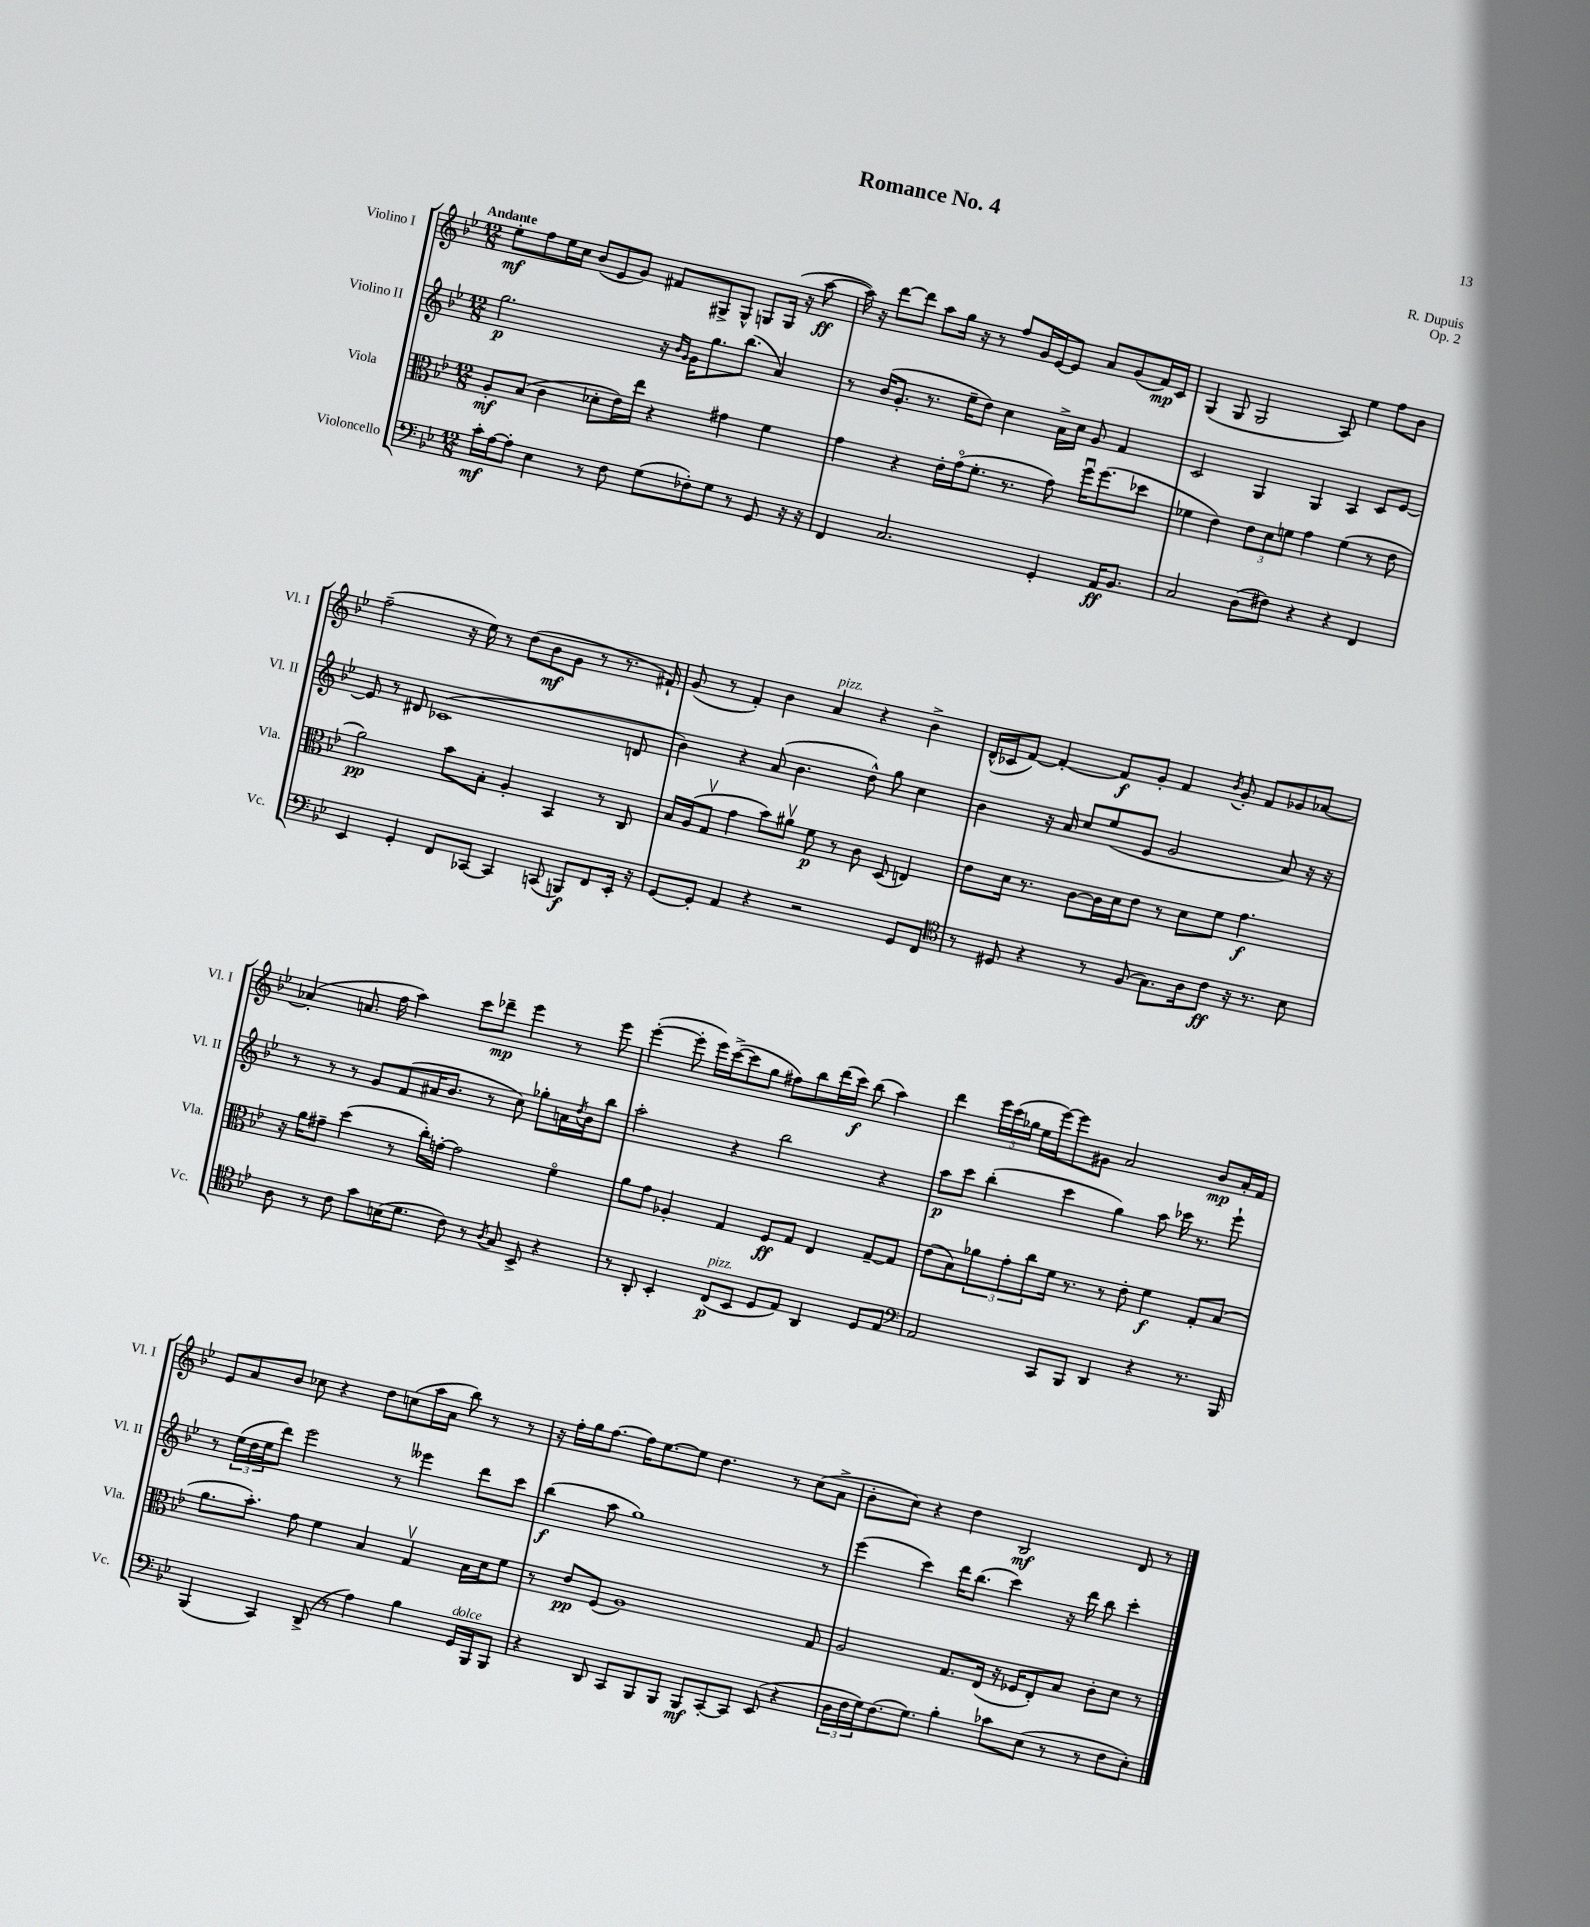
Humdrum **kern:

**kern	**dynam	**kern	**dynam	**kern	**dynam	**kern	**dynam
*part4	*part4	*part3	*part3	*part2	*part2	*part1	*part1
*staff4	*staff4	*staff3	*staff3	*staff2	*staff2	*staff1	*staff1
*I"Violoncello	*	*I"Viola	*	*I"Violino II	*	*I"Violino I	*
*I'Vc.	*	*I'Vla.	*	*I'Vl. II	*	*I'Vl. I	*
*clefF4	*	*clefC3	*	*clefG2	*	*clefG2	*
*k[b-e-]	*	*k[b-e-]	*	*k[b-e-]	*	*k[b-e-]	*
*M12/8	*	*M12/8	*	*M12/8	*	*M12/8	*
=1	=1	=1	=1	=1	=1	=1	=1
!	!	!	!	!	!	!LO:TX:a:B:t=Andante	!
16c'\LL	mf	8A'/L	mf	2.gg\	p	8ee-'\L	mf
[16A\J	.	.	.	.	.	.	.
8A'\J]	.	(8B-/J	.	.	.	8ff\	.
4E-\	.	4c\	.	.	.	16ee-\L	.
.	.	.	.	.	.	16cc\JJ	.
.	.	.	.	.	.	(8b-/L	.
8r	.	8d-X'\L	.	.	.	8e-/	.
8F\	.	16e-\L)	.	.	.	8g/J)	.
.	.	16ee-\JJ	.	.	.	.	.
(8G\L	.	4r	.	16r	.	8f#X/L	.
.	.	.	.	16qqb-/LL	.	.	.
.	.	.	.	16qqg/JJ	.	.	.
.	.	.	.	16g\KL	.	.	.
8F-X'\)	.	.	.	8.gg\	.	8G#X^/	.
8G\J	.	4g#X\	.	.	.	8G#^^/J	.
.	.	.	.	(8.bb-\J	.	.	.
8r	.	.	.	.	.	8Gn/L	.
8GG/	.	4f\	.	4a/)	.	(16G/Jk	.
.	.	.	.	.	.	16r	.
16r	.	.	.	.	.	[8aa\	ff
16r	.	.	.	.	.	.	.
=2	=2	=2	=2	=2	=2	=2	=2
4FF/	.	4g\	.	8r	.	16aa\])	.
.	.	.	.	.	.	16r	.
.	.	.	.	(16b-/KL	.	[8ddd\L	.
.	.	.	.	8.g'/J	.	.	.
2.C/	.	4r	.	.	.	8ddd\J]	.
.	.	.	.	8.r	.	8aa\L	.
.	.	16e-'\LL	.	.	.	16gg\Jk	.
.	.	(16g\J	.	16ee-~\KL	.	16r	.
.	.	8.f'\J	.	8dd\J)	.	8r	.
.	.	.	.	4cc\	.	8ff/L	.
.	.	8.r	.	.	.	.	.
.	.	.	.	.	.	16g/L	.
.	.	.	.	.	.	[16e-/J	.
4GG'/	.	8g\)	.	16a^\LL	.	8e-/J]	.
.	.	.	.	16cc\JJ	.	.	.
.	.	16ffu\KL	.	8g/	.	8a/L	.
.	.	(8.ff\	.	.	.	.	.
16AA/KL	ff	.	.	4f/	.	(8g/	.
8.BB-/J	.	.	.	.	.	.	.
.	.	8dd-X\J	.	.	.	16f/L)	mp
.	.	.	.	.	.	16c/JJ	.
=3	=3	=3	=3	=3	=3	=3	=3
2C/	.	4f-X\	.	2c/	.	(4G/	.
.	.	4e-\)	.	.	.	8G/	.
.	.	.	.	.	.	2G/	.
(8D\L	.	12e-\L	.	4G/	.	.	.
.	.	12d\	.	.	.	.	.
8F#X\J)	.	.	.	.	.	.	.
.	.	12fn\J	.	.	.	.	.
4r	.	4g\	.	4G/	.	.	.
.	.	.	.	.	.	8A/)	.
4r	.	(4f\	.	4A/	.	4ee-\	.
4FF/	.	8r	.	8c/L	.	8ff\L	.
.	.	8e-\	.	[8e-/J	.	8b-\J	.
!!LO:LB:g=z
=4	=4	=4	=4	=4	=4	=4	=4
4EE-/	.	2a\)	pp	8e-/]	.	(2ff~\	.
.	.	.	.	8r	.	.	.
4GG'/	.	.	.	8d#X/	.	.	.
.	.	.	.	(1c-X	.	.	.
8FF/L	.	8b-\L	.	.	.	16r	.
.	.	.	.	.	.	16ee-\)	.
[8CC-X/J	.	8B-'\J	.	.	.	8r	.
4CC-/]	.	4A'/	.	.	.	(8dd\L	.
.	.	.	.	.	.	8b-\	mf
(8CCn/	.	4BB-/	.	.	.	8g\J	.
8BBBn/L)	f	.	.	.	.	8r	.
8FF/	.	8r	.	.	.	8.r	.
16EE-'/Jk	.	8C/	.	8dn/	.	.	.
16r	.	.	.	.	.	16f#X`/)	.
=5	=5	=5	=5	=5	=5	=5	=5
[8GG/L	.	16B-/LL	.	4b-\)	.	(8g/	.
.	.	(16A/J	.	.	.	.	.
8GG'/J]	.	8Gv/J	.	.	.	8r	.
4AA/	.	4g\	.	4r	.	4f'/)	.
4r	.	8b-\L)	.	(8a/	.	4b-\	.
.	.	8a#Xv\J	.	4.b-\	.	.	.
!	!	!	!	!	!	!LO:TX:a:i:t=pizz.	!
2r	.	8f\	p	.	.	4a/	.
.	.	8r	.	.	.	.	.
.	.	8c\	.	8dd^^\)	.	4r	.
.	.	(8D/	.	8gg\	.	.	.
8GG/L	.	4En/)	.	4cc\	.	4b-^\	.
8FF/J	.	.	.	.	.	.	.
=6	=6	=6	=6	=6	=6	=6	=6
*clefC4	*	*	*	*	*	*	*
8r	.	8e-\L	.	4b-\	.	(16d^^/LL	.
.	.	.	.	.	.	16c-X/J	.
8D#X/	.	16d\Jk	.	.	.	[8f/J)	.
.	.	8.r	.	.	.	.	.
4r	.	.	.	16r	.	4f'/_	.
.	.	.	.	16a/	.	.	.
.	.	[8c\L	.	8cc/L	.	.	.
8r	.	16c\L]	.	(8ee-/	.	8f/L]	f
.	.	16d\J	.	.	.	.	.
(8F/	.	8e-\J	.	8e-/J	.	8g'/J	.
8.G\L)	.	8r	.	2g/	.	4f/	.
.	.	8d\L	.	.	.	.	.
16A\k	.	.	.	.	.	.	.
.	.	.	.	.	.	8qb-/	.
8c\J	ff	8f\J	.	.	.	8g'/	.
16r	.	4.g\	f	.	.	8f/L	.
8.r	.	.	.	.	.	.	.
.	.	.	.	8a/)	.	8g-X/	.
8B-\	.	.	.	16r	.	[8a-X/J	.
.	.	.	.	16r	.	.	.
!!LO:LB:g=z
=7	=7	=7	=7	=7	=7	=7	=7
8A\	.	16r	.	8r	.	(4a-X'/]	.
.	.	16a\KL	.	.	.	.	.
8r	.	8g#X~\J	.	8r	.	.	.
8c\	.	(4dd\	.	8r	.	8.an/	.
8g\L	.	.	.	8g/L	.	.	.
.	.	.	.	.	.	16ff\	.
(16Bn\K	.	8r	.	(8f/	.	4aa\)	.
8.d\J	.	.	.	.	.	.	.
.	.	16cc'\LL)	.	16a#X/K	.	.	.
.	.	[16gn'\JJ	.	8.b-/J	.	.	.
8c\)	.	2g\]	.	.	.	8ccc\L	.
8r	.	.	.	8r	.	8ddd-X~\J	mp
8qA/	.	.	.	.	.	.	.
8G/	.	.	.	8cc\)	.	4eee-\	.
8BB-^/	.	.	.	8gg-X'\L	.	.	.
4r	.	4f\	.	16an\L	.	8r	.
.	.	.	.	8qdd/	.	.	.
.	.	.	.	16b-\J	.	.	.
.	.	.	.	8bb-\J	.	8eee-\	.
=8	=8	=8	=8	=8	=8	=8	=8
8r	.	8a\L	.	2aa'\	.	([4eee-'\	.
8AA'/	.	8g\J	.	.	.	.	.
4BB-'/	.	4A-X'/	.	.	.	8eee-'\]	.
.	.	.	.	.	.	16eee-\LL)	.
.	.	.	.	.	.	([16ccc^\J	.
!LO:TX:a:i:t=pizz.	!	!	!	!	!	!	!
(8C/L	p	4G/	.	4r	.	8ccc\]	.
8BB-/J	.	.	.	.	.	8gg\J	.
8D/L	.	8F/L	ff	2bb-\	.	8ff#X\L)	.
8E-/J)	.	8G/J	.	.	.	8bb-\	.
4AA/	.	4E-/	.	.	.	(16ddd\L	.
.	.	.	.	.	.	16ccc\JJ)	f
.	.	.	.	.	.	(8bb-\	.
8D/L	.	[8G~/L	.	4r	.	4aa\)	.
8E-/J	.	8G/J]	.	.	.	.	.
=9	=9	=9	=9	=9	=9	=9	=9
*clefF4	*	*	*	*	*	*	*
2AA/	.	(8e-\L	.	8aa\L	p	4ddd\	.
.	.	8B-\)	.	8ccc\J	.	.	.
.	.	12a-X\	.	(4bb-'\	.	24eee-\LL	.
.	.	.	.	.	.	(24ccc\	.
.	.	12g'\	.	.	.	24gg-X\JJ	.
.	.	.	.	.	.	16ee-\LL	.
.	.	12cc\	.	.	.	.	.
.	.	.	.	.	.	[16eee-\J)	.
8CC/L	.	16f\Jk	.	4ccc\	.	8eee-\]	.
.	.	8.r	.	.	.	.	.
8BBB-/J	.	.	.	.	.	8g#X\J	.
4DD/	.	8r	.	4gg\)	.	2a/	.
.	.	8e-'\	.	.	.	.	.
4r	.	4f\	f	8aa\	.	.	.
.	.	.	.	16ccc-X\	.	.	.
.	.	.	.	8.r	.	.	.
8.r	.	8G'/L	.	.	.	8b-/L	mp
.	.	(8B-/J	.	8eee-`\	.	16a'/L	.
16BBB-/	.	.	.	.	.	16f/JJ	.
!!LO:LB:g=z
=10	=10	=10	=10	=10	=10	=10	=10
(4BBB-/	.	8.a\L	.	8r	.	8e-/L	.
.	.	.	.	(24ee-\LL	.	8a/	.
.	.	.	.	24dd\	.	.	.
.	.	8.b-'\J)	.	.	.	.	.
.	.	.	.	24ee-\J	.	.	.
4CC/)	.	.	.	8ddd\J)	.	8b-/J	.
.	.	8g\	.	2eee-\	.	8cc-X\	.
(8DD^/	.	4f\	.	.	.	4r	.
8r	.	.	.	.	.	.	.
4A\)	.	4B-/	.	.	.	8dd\L	.
.	.	.	.	8r	.	(8ccn\	.
4B-\	.	4Gv/	.	4eee--X\	.	16aa\L	.
.	.	.	.	.	.	16a\JJ	.
.	.	.	.	.	.	8bb-\)	.
!LO:TX:a:i:t=dolce	!	!	!	!	!	!	!
16GG/LL	.	16B-\LL	.	8ddd\L	.	8r	.
16BBB-/J	.	16d\J	.	.	.	.	.
8BBB-/J	.	8f\J	.	8ccc\J	.	8r	.
=11	=11	=11	=11	=11	=11	=11	=11
4r	.	8r	.	(4bb-\	f	16r	.
.	.	.	.	.	.	16ff'\LL	.
.	.	8e-/L	pp	.	.	16gg\J	.
.	.	.	.	.	.	[8.ff\J	.
8DD/	.	(8F/J	.	8aa\	.	.	.
8CC/L	.	1A)	.	1gg)	.	16ff\KL]	.
.	.	.	.	.	.	[8.ee-\	.
8BBB-/	.	.	.	.	.	.	.
8BBB-/J	.	.	.	.	.	8ee-\J]	.
8BBB-/L	mf	.	.	.	.	4.dd\	.
[8CC'/	.	.	.	.	.	.	.
8CC/J]	.	.	.	.	.	.	.
(8EE-/	.	.	.	.	.	8r	.
4r	.	.	.	.	.	(8cc\L	.
.	.	8G/	.	8r	.	8a^\J	.
=12	=12	=12	=12	=12	=12	=12	=12
24D\LL	.	2A/	.	(4eee-\	.	8b-'\L	.
24F\	.	.	.	.	.	.	.
24G\J)	.	.	.	.	.	.	.
(8.F\	.	.	.	.	.	8cc\J)	.
.	.	.	.	4ccc\)	.	4r	.
8.G\J)	.	.	.	.	.	.	.
4B-'\	.	8.G/L	.	16ddd\KL	.	4dd\	.
.	.	.	.	(8.bb-\J	.	.	.
.	.	(16E-/Jk	.	.	.	.	.
8c-X\L	.	16r	.	4ccc\)	.	2B-/	mf
.	.	16F-X/KL	.	.	.	.	.
(8E-\J	.	8E-'/)	.	.	.	.	.
8r	.	8B-/J	.	16r	.	.	.
.	.	.	.	16ddd\	.	.	.
8r	.	8c'\L	.	8bb-\	.	.	.
8F\L	.	8d\J	.	4ccc'\	.	8d/	.
8E-'\J)	.	8r	.	.	.	8r	.
==	==	==	==	==	==	==	==
*-	*-	*-	*-	*-	*-	*-	*-
